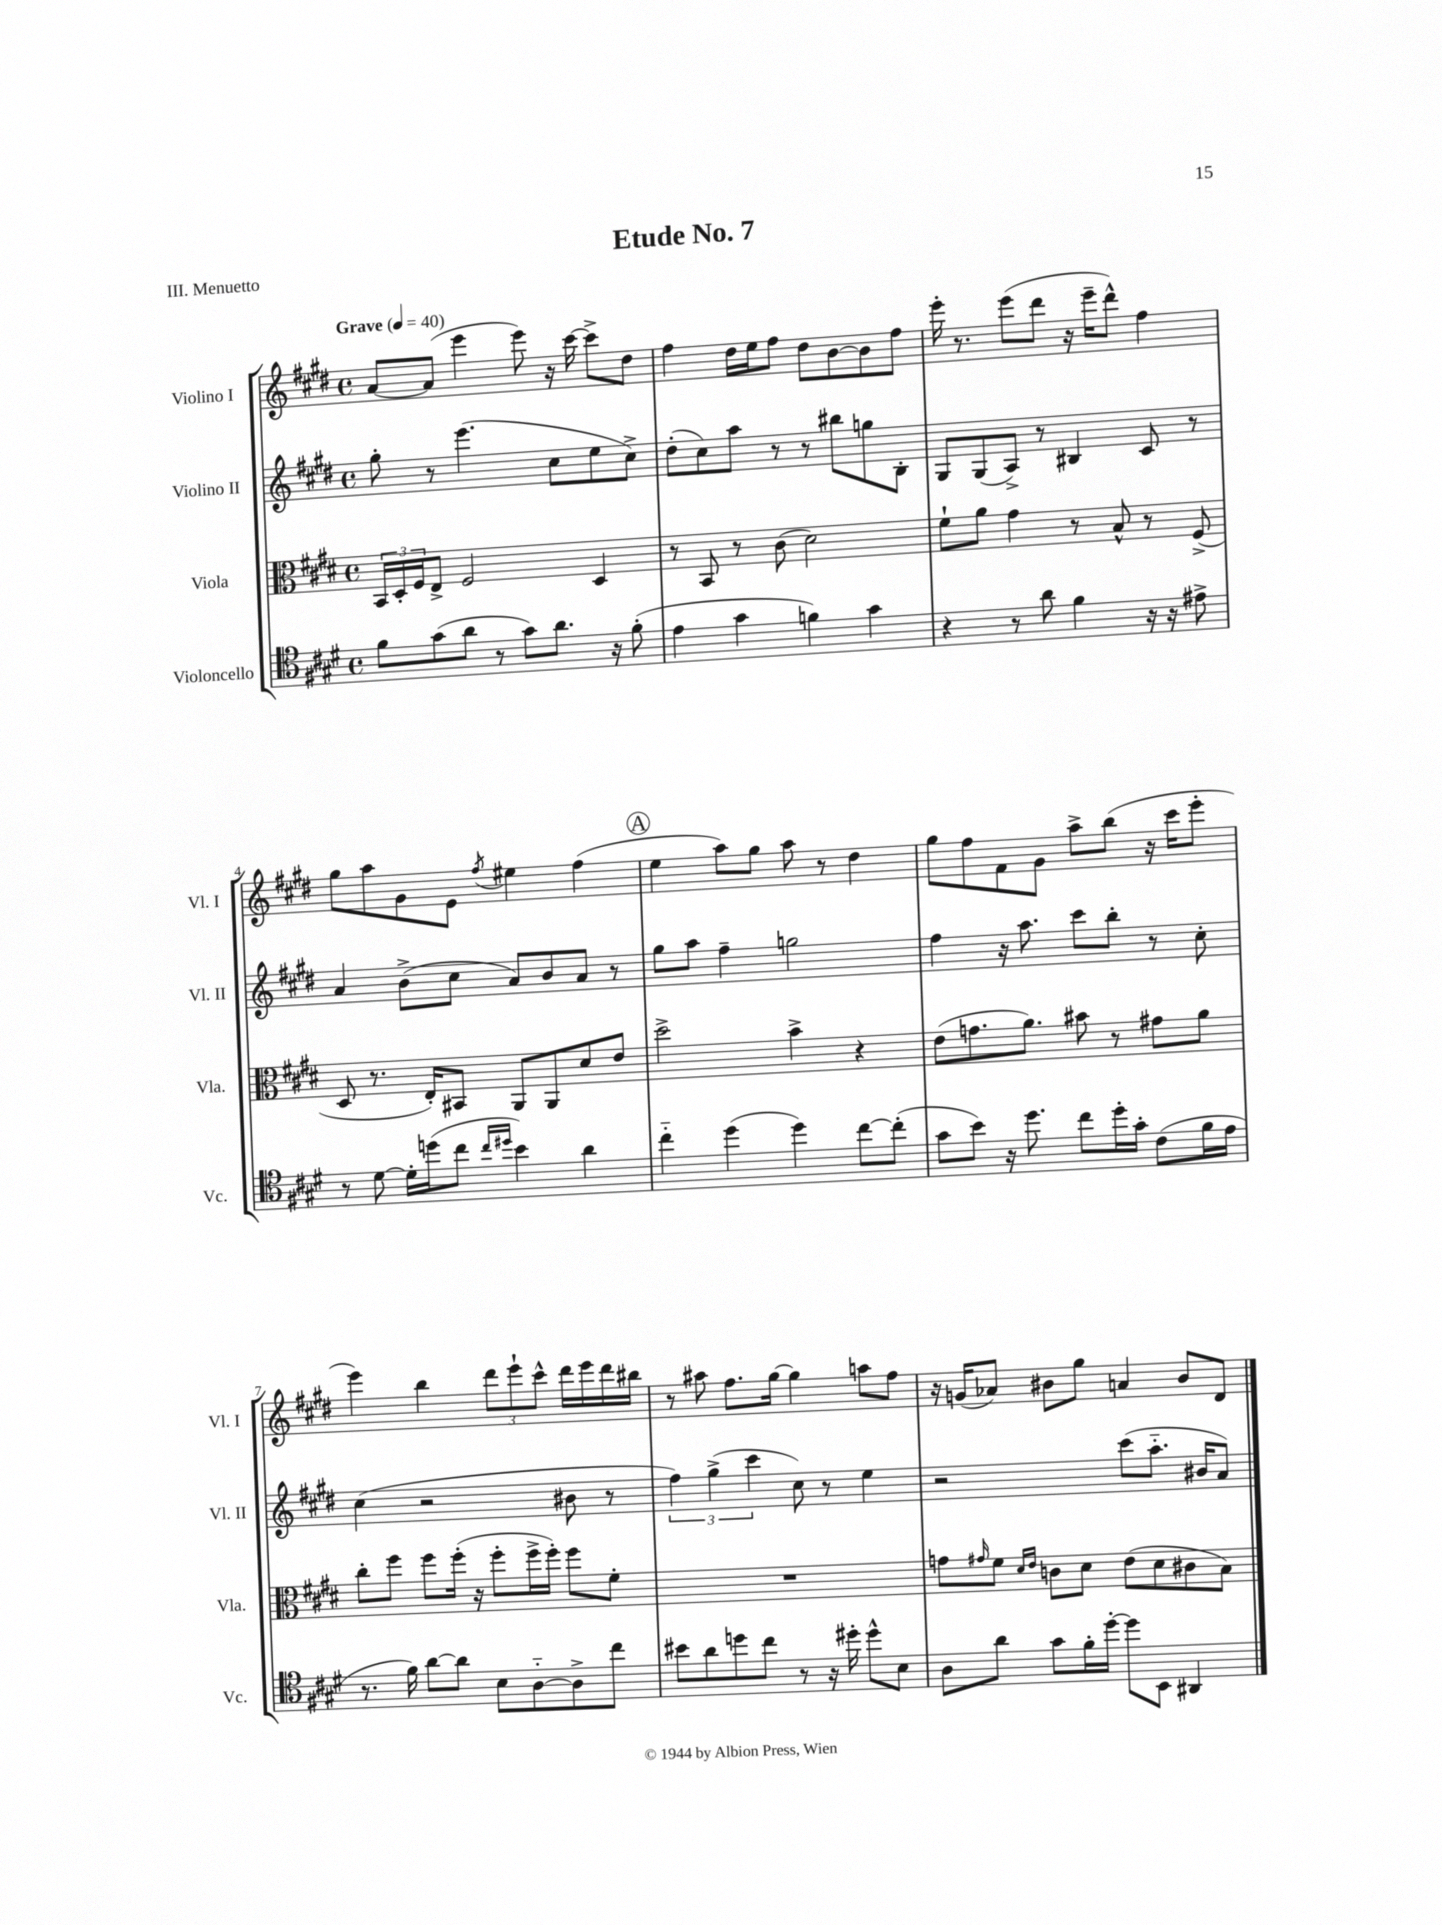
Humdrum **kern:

**kern	**kern	**kern	**kern
*staff4	*staff3	*staff2	*staff1
*clefC4	*clefC3	*clefG2	*clefG2
*k[f#c#g#d#]	*k[f#c#g#d#]	*k[f#c#g#d#]	*k[f#c#g#d#]
*M4/4	*M4/4	*M4/4	*M4/4
*met(c)	*met(c)	*met(c)	*met(c)
*MM40	*MM40	*MM40	*MM40
8f#	24BB	8gg#'	[8a
.	24D#'	.	.
.	24F#	.	.
(8g#	8E^	8r	(8a]
8a	2F#	(4.eee	4eee
8r	.	.	.
8g#)	.	.	8eee)
8.a	.	8cc#	16r
.	.	.	[16ccc#
.	4D#	8ee	8ccc#^]
16r	.	.	.
(8f#'	.	8cc#^)	8dd#
=	=	=	=
4e	8r	(8dd#'	4ff#
.	8BB	8cc#)	.
4g#	8r	8aa	16dd#
.	.	.	16ee
.	(8c#	8r	8ff#
4f)	2d#)	8r	8dd#
.	.	8bb#	[8b
4g#	.	8gg	8b]
.	.	8B'	8ff#
=	=	=	=
4r	8f#`	8G#	16eee'
.	.	.	8.r
.	8a	(8G#	.
8r	4g#	8A^)	(8eee
8a	.	8r	8ddd#
4f#	8r	4B#	16r
.	.	.	16eee~
.	8B^^	.	8ddd#^^)
16r	8r	8c#	4ff#
16r	.	.	.
8e#^	(8F#^	8r	.
=	=	=	=
8r	8D#	4a	8gg#
[8d#	8.r	.	8aa
16d#']	.	(8b^	8g#
(16dd	16E')	.	.
8cc#	8BB#	8cc#	8e
16qqcc#	.	.	.
16qqdd#	.	.	8qff#
4b)	8AA	8a)	4ee#
.	8AA	8b	.
4a	8d#	8a	(4ff#
.	8e	8r	.
=	=	=	=
4cc#'~	2dd#^	8gg#	4ee
.	.	8aa	.
(4dd#	.	4ff#~	8aa)
.	.	.	8gg#
4dd#)	4b^	2gg	8aa
.	.	.	8r
[8cc#	4r	.	4dd#
(8cc#']	.	.	.
=	=	=	=
8g#	(8e	4ff#	8gg#
8b)	8.g	.	8ff#
16r	.	16r	8f#
8.dd#	8.a)	8.aa	.
.	.	.	8g#
8cc#	8b#	8ccc#	8aa^
16dd#'	8r	8bb'	(8bb
16g#'	.	.	.
(8c#	8g#	8r	16r
.	.	.	16ccc#
16f#	8a	8cc#'	8eee'
16e	.	.	.
=	=	=	=
8.r	8cc#'	(4cc#	4eee)
.	8ff#	.	.
16f#)	.	.	.
[8a	8ff#	2r	4bb
8a]	(16ff#'	.	.
.	16r	.	.
8B	8ff#'	.	12ddd#
.	.	.	12eee`
[8A'~	16ff#^	.	.
.	.	.	12ccc#^^
.	16ff#')	.	.
8A^]	8ff#	8b#	16ddd#
.	.	.	16eee
8cc#	8f#'	8r	16ddd#
.	.	.	16bb#
=	=	=	=
8b#	1r	6ff#)	8r
8a	.	.	8aa#
.	.	(6gg#^	.
8dd	.	.	8.ff#
.	.	6ccc#	.
8cc#	.	.	.
.	.	.	[16gg#
8r	.	8cc#)	4gg#]
16r	.	8r	.
16dd#'	.	.	.
8dd#^^	.	4ee	8aa
8B	.	.	8ff#
=	=	=	=
8A	8g	2r	16r
.	.	.	(16g
.	16qqg#	.	.
8a	8f#	.	8a-)
.	16qqd#	.	.
.	16qqe	.	.
8g#	8c	.	8b#
16f#'	8d#	.	8gg#
[16dd#'	.	.	.
8dd#]	(8e	(8ccc#	4a
8BB	8d#	8.aa'~	.
4AA#	8c#	.	8b#
.	.	16b#	.
.	8B)	8a)	8d#
==	==	==	==
*-	*-	*-	*-
